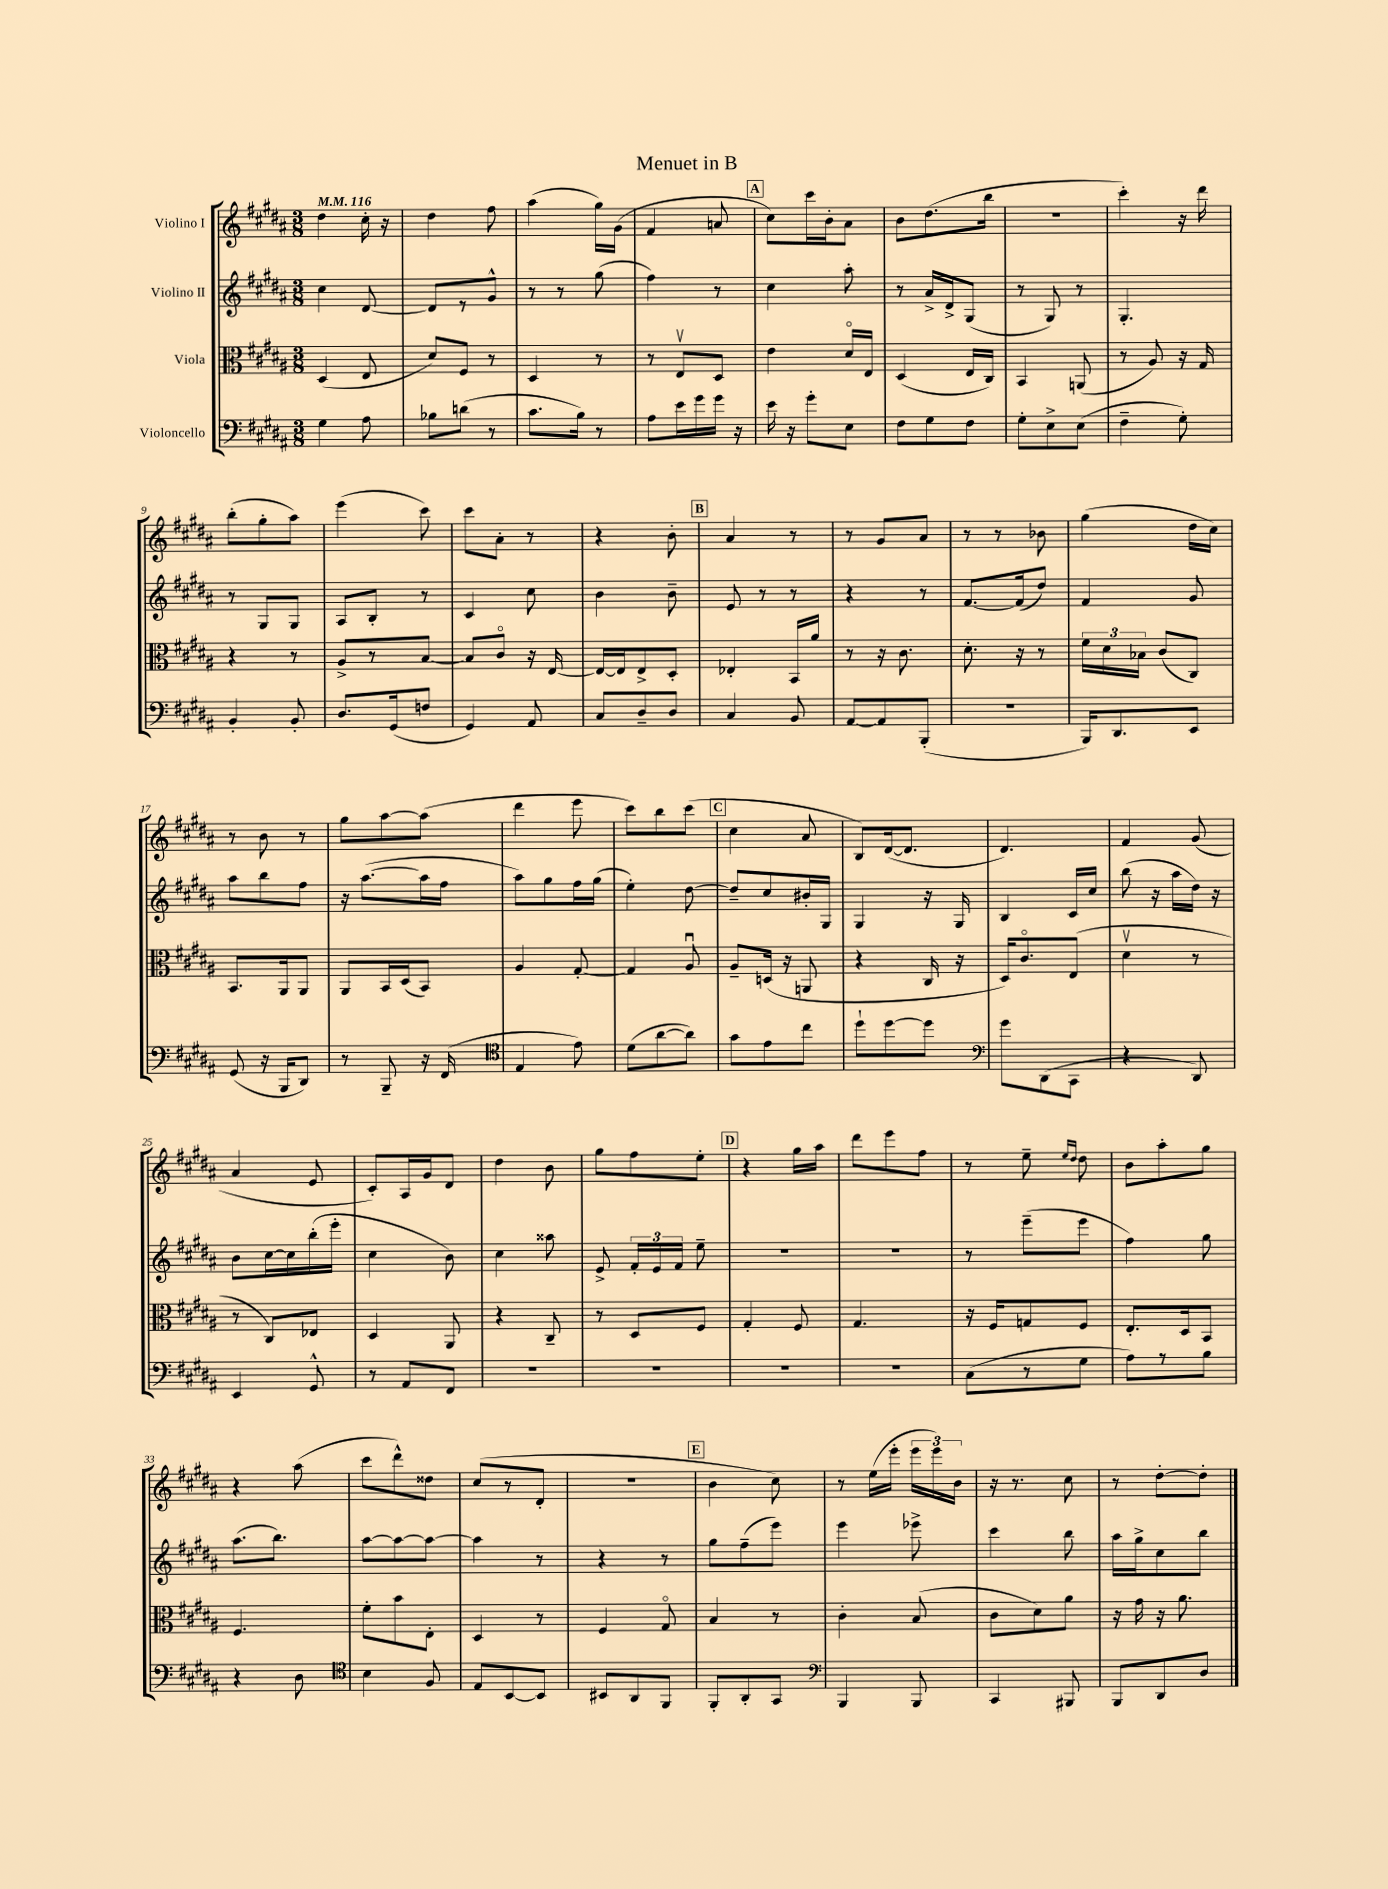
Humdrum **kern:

**kern	**kern	**kern	**kern
*part4	*part3	*part2	*part1
*staff4	*staff3	*staff2	*staff1
*I"Violoncello	*I"Viola	*I"Violino II	*I"Violino I
*clefF4	*clefC3	*clefG2	*clefG2
*k[f#c#g#d#a#]	*k[f#c#g#d#a#]	*k[f#c#g#d#a#]	*k[f#c#g#d#a#]
*M3/8	*M3/8	*M3/8	*M3/8
*MM116	*MM116	*MM116	*MM116
=1	=1	=1	=1
4G#\	(4D#/	4cc#\	4dd#\
8A#\	8E/	[8d#/	16cc#'\
.	.	.	16r
=2	=2	=2	=2
8B-X\L	8d#/L)	8d#/L]	4dd#\
(8dn\J	8F#/J	8r	.
8r	8r	8g#^^/J	8ff#\
=3	=3	=3	=3
8.c#\L	4D#/	8r	(4aa#\
.	.	8r	.
16B\Jk)	.	.	.
8r	8r	(8gg#\	16gg#\LL)
.	.	.	(16g#\JJ
=4	=4	=4	=4
8A#\L	8r	4ff#\)	4f#/
16e\L	8Ev/L	.	.
16g#\	.	.	.
16g#\JJ	8D#/J	8r	8an/
16r	.	.	.
!!LO:REH:place=s1:t=A
=5	=5	=5	=5
16e\	4e\	4cc#\	8cc#\L)
16r	.	.	.
8g#'\L	.	.	16ccc#\L
.	.	.	16b'\J
8E\J	16d#/LL	8aa#'\	8a#\J
.	16E/JJ	.	.
=6	=6	=6	=6
8F#\L	(4D#/	8r	8b\L
8G#\	.	16a#^/LL	(8.dd#\
.	.	16d#^/J	.
8F#\J	16E/LL	(8G#/J	.
.	16C#/JJ)	.	16bb\Jk
=7	=7	=7	=7
8G#'\L	4BB/	8r	4.r
8E^\	.	8G#/)	.
(8E\J	(8AAn/	8r	.
=8	=8	=8	=8
4F#~\	8r	4.G#'/	4ccc#'\)
.	8A#/)	.	.
8G#'\)	16r	.	16r
.	16G#/	.	16ddd#\
!!LO:LB:g=z
=9	=9	=9	=9
4BB'/	4r	8r	(8bb'\L
.	.	8G#/L	8gg#'\
8BB'/	8r	8G#/J	8aa#\J)
=10	=10	=10	=10
8.D#/L	8A#^/L	8A#/L	(4eee\
.	8r	8B'/J	.
(16GG#/k	.	.	.
8Fn/J	[8B/J	8r	8ccc#\)
=11	=11	=11	=11
4GG#/)	8B/L]	4c#/	8ccc#\L
.	8c#/J	.	8a#'\J
8AA#/	16r	8cc#\	8r
.	[16E/	.	.
=12	=12	=12	=12
8C#/L	16E/LL_	4b\	4r
.	16E/J]	.	.
8D#~/	8E^/	.	.
8D#/J	8D#'/J	8b~\	8b'\
!!LO:REH:place=s1:t=B
=13	=13	=13	=13
4C#/	4E-X'/	8e/	4a#/
.	.	8r	.
8BB/	16BB/LL	8r	8r
.	16a#/JJ	.	.
=14	=14	=14	=14
[8AA#/L	8r	4r	8r
8AA#/]	16r	.	8g#/L
.	8.c#\	.	.
(8BBB'/J	.	8r	8a#/J
=15	=15	=15	=15
4.r	8.d#'\	[8.f#/L	8r
.	.	.	8r
.	16r	(16f#/k]	.
.	8r	8dd#/J)	8b-X\
=16	=16	=16	=16
16BBB/KL)	24f#\LL	4f#/	(4gg#\
.	24d#\	.	.
8.DD#/	.	.	.
.	24B-X\JJ	.	.
.	(8c#/L	.	.
8EE/J	8C#/J)	8g#/	16dd#\LL
.	.	.	16cc#\JJ)
!!LO:LB:g=z
=17	=17	=17	=17
(8GG#/	8.BB/L	8aa#\L	8r
16r	.	8bb\	8b\
16BBB/KL	16AA#/k	.	.
8DD#/J)	8AA#/J	8ff#\J	8r
=18	=18	=18	=18
8r	8AA#/L	16r	8gg#\L
.	.	([8.aa#\L	.
8BBB~/	16BB/L	.	[8aa#\
.	(16D#/J	.	.
16r	8BB/J)	16aa#\L]	(8aa#\J]
(16FF#/	.	16ff#\JJ	.
=19	=19	=19	=19
*clefC4	*	*	*
4E/	4A#/	8aa#\L)	4ddd#\
.	.	8gg#\	.
8e\)	[8G#'/	16ff#\L	8eee\
.	.	(16gg#\JJ	.
=20	=20	=20	=20
(8d#\L	4G#/]	4ee'\)	8ccc#\L)
[8a#\	.	.	8bb\
8a#\J])	8A#u/	[8dd#\	(8ccc#\J
!!LO:REH:place=s1:t=C
=21	=21	=21	=21
8g#\L	8A#~/L	8dd#~/L]	4cc#\
8e\	(16Dn/Jk	8cc#/	.
.	16r	.	.
8cc#\J	8AAn/	16b#X'/L	8a#/
.	.	16G#/JJ	.
=22	=22	=22	=22
8dd#`\L	4r	4G#/	8B/L)
[8dd#\	.	.	([16d#/k
.	.	.	8.d#/J]
8dd#\J]	16C#/	16r	.
.	16r	16G#/	.
=23	=23	=23	=23
*clefF4	*	*	*
8g#\L	16D#/KL)	4B/	4.d#/)
.	8.c#/	.	.
(8DD#\	.	.	.
8CC#\J	(8E/J	16c#/LL	.
.	.	16cc#/JJ	.
=24	=24	=24	=24
4r	4d#v\	(8bb\	4f#/
.	.	16r	.
.	.	16aa#\LL	.
8DD#/)	8r	16dd#\JJ)	(8g#/
.	.	16r	.
!!LO:LB:g=z
=25	=25	=25	=25
4EE/	8r	8b\L	4a#/
.	8C#/L)	[16cc#\L	.
.	.	16cc#\]	.
8GG#^^/	8E-X/J	(16bb'\	8e/
.	.	16eee'\JJ	.
=26	=26	=26	=26
8r	4D#/	4cc#\	8c#'/L)
8AA#/L	.	.	16A#/L
.	.	.	16g#/J
8FF#/J	8AA#/	8b\)	8d#/J
=27	=27	=27	=27
4.r	4r	4cc#\	4dd#\
.	8C#~/	8aa##X\	8b\
=28	=28	=28	=28
4.r	8r	8e^/	8gg#\L
.	8D#/L	24f#'/LL	8ff#\
.	.	24e/	.
.	.	24f#/JJ	.
.	8F#/J	8ee~\	8ee'\J
!!LO:REH:place=s1:t=D
=29	=29	=29	=29
4.r	4G#'/	4.r	4r
.	8F#/	.	16gg#\LL
.	.	.	16aa#\JJ
=30	=30	=30	=30
4.r	4.G#/	4.r	8ddd#\L
.	.	.	8eee\
.	.	.	8ff#\J
=31	=31	=31	=31
(8C#\L	16r	8r	8r
.	16F#/KL	.	.
8r	8Gn/	(8eee~\L	8ee~\
.	.	.	16qqee/LL
.	.	.	16qqdd#/JJ
8G#\J	8F#/J	8eee\J	8dd#\
=32	=32	=32	=32
8A#\L)	8.E'/L	4ff#\)	8b\L
8r	.	.	8aa#'\
.	16D#/k	.	.
8B\J	8BB/J	8gg#\	8gg#\J
!!LO:LB:g=z
=33	=33	=33	=33
4r	4.F#/	(8.aa#\L	4r
.	.	8.bb\J)	.
8D#\	.	.	(8aa#\
=34	=34	=34	=34
*clefC4	*	*	*
4B\	8f#'\L	[8aa#\L	8ccc#\L
.	8b\	8aa#\_	8ddd#^^\)
8F#/	8E'\J	8aa#\J_	8dd##X\J
=35	=35	=35	=35
8E/L	4D#/	4aa#\]	(8cc#/L
[8BB/	.	.	8r
8BB/J]	8r	8r	8d#'/J
=36	=36	=36	=36
8BB#X/L	4F#/	4r	4.r
8AA#/	.	.	.
8FF#/J	8G#/	8r	.
!!LO:REH:place=s1:t=E
=37	=37	=37	=37
8FF#'/L	4B/	8gg#\L	4b\
8AA#'/	.	(8ff#~\	.
8GG#/J	8r	8eee\J)	8cc#\)
=38	=38	=38	=38
*clefF4	*	*	*
4BBB/	4c#'\	4eee\	8r
.	.	.	(16ee\LL
.	.	.	16eee'\JJ
8BBB/	(8B/	8eee-X^\	24eee\LL
.	.	.	24eee\)
.	.	.	24b\JJ
=39	=39	=39	=39
4CC#/	8c#\L	4ccc#\	16r
.	.	.	8.r
.	8d#\)	.	.
8BBB#X/	8a#\J	8bb\	8cc#\
=40	=40	=40	=40
8BBB/L	16r	16aa#\LL	8r
.	16g#\	16gg#^\J	.
8DD#/	16r	8cc#\	[8dd#'\L
.	8.a#\	.	.
8D#/J	.	8bb\J	8dd#'\J]
==	==	==	==
*-	*-	*-	*-
